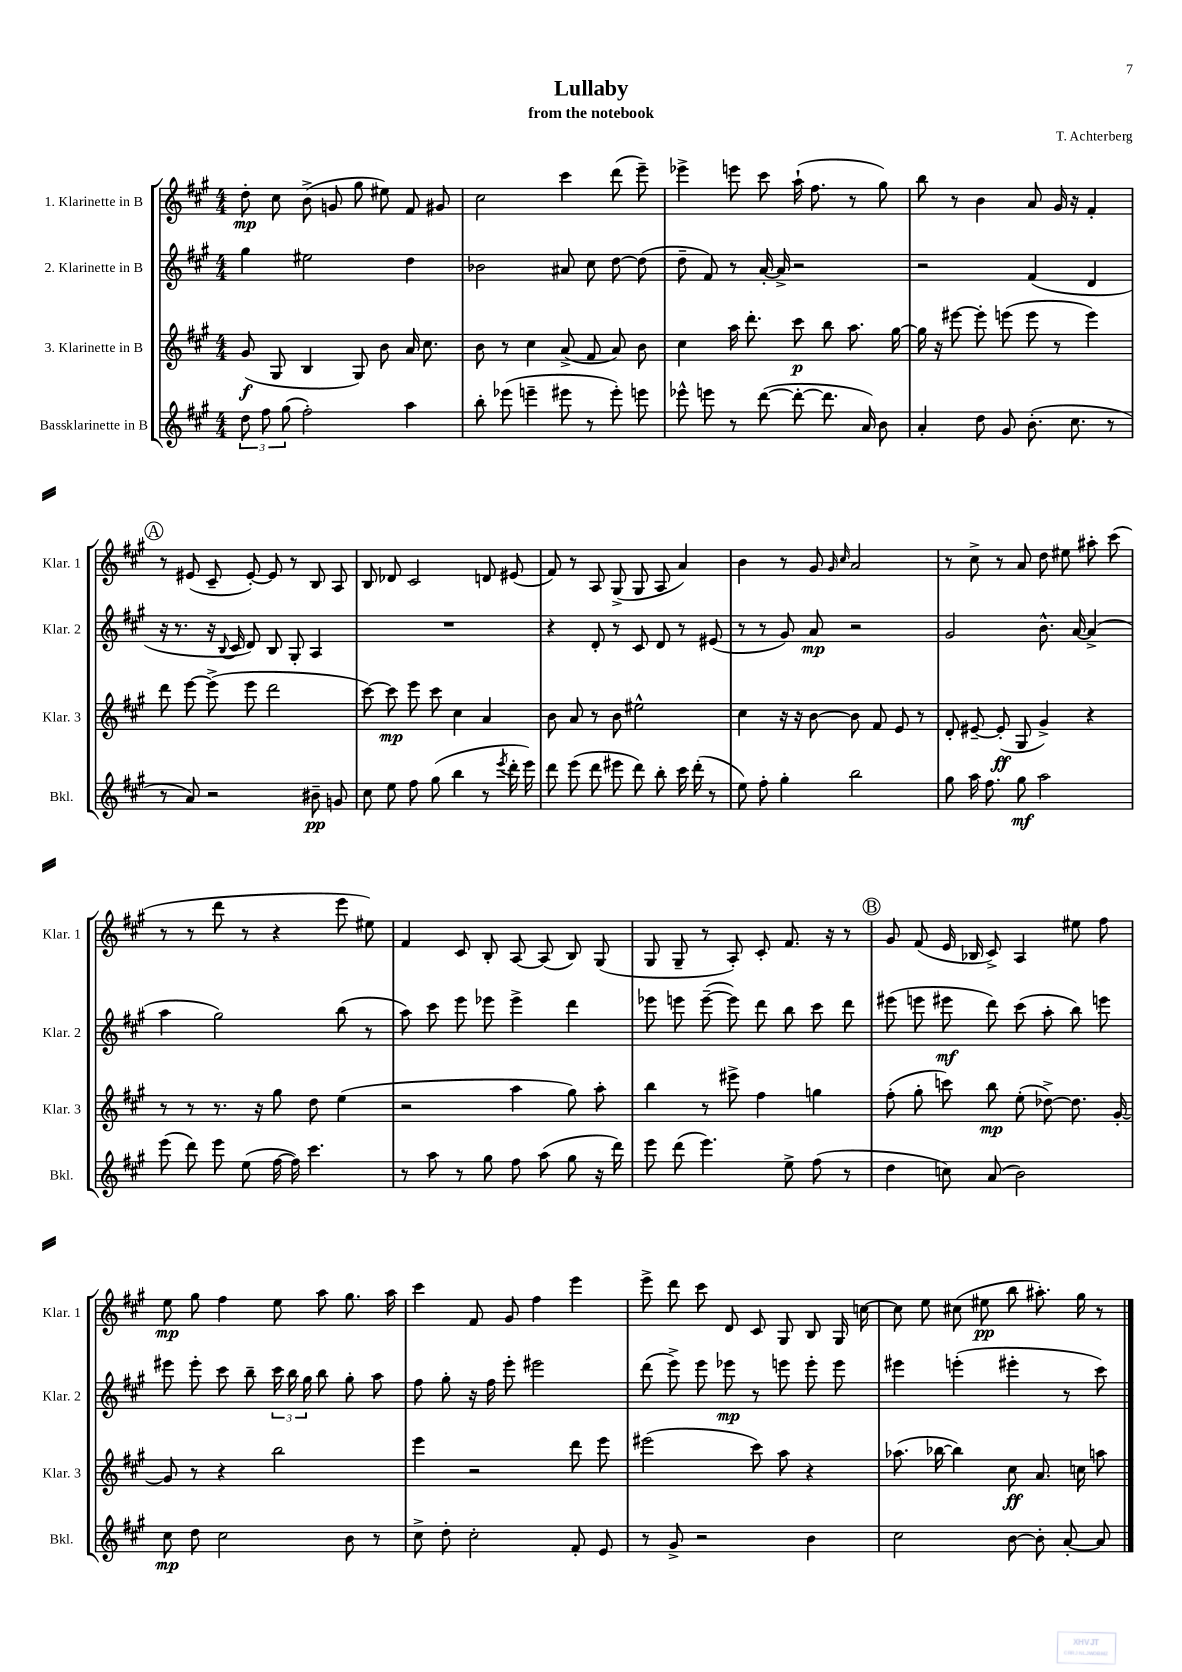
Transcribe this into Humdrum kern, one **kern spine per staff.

**kern	**kern	**kern	**kern
*staff4	*staff3	*staff2	*staff1
*clefG2	*clefG2	*clefG2	*clefG2
*k[f#c#g#]	*k[f#c#g#]	*k[f#c#g#]	*k[f#c#g#]
*M4/4	*M4/4	*M4/4	*M4/4
12dd\	(8g#/	4gg#\	8dd'\
12ff#\	.	.	.
.	8G#/	.	8cc#\
(12gg#\	.	.	.
2ff#'\)	4B/	2ee#\	(8b^\
.	.	.	8g/
.	8G#/)	.	8gg#\
.	8b\	.	8ee#\)
4aa\	16a/	4dd\	8f#/
.	8.cc#\	.	.
.	.	.	8g#/
=	=	=	=
8bb'\	8b\	2b-\	2cc#\
(8eee-\	8r	.	.
4eee~\	4cc#\	.	.
8eee#\	(8a^/	8a#/	4ccc#\
8r	8f#/	8cc#\	.
8eee#'\)	8a/)	[8dd\	(8ddd\
8eee\	8b\	(8dd\]	8eee~\)
=	=	=	=
8eee-^^\	4cc#\	8dd~\	4eee-^\
8eee\	.	8f#/)	.
8r	16aa\	8r	8eee\
.	8.ddd'\	.	.
([8ddd\	.	[16a'/	8ccc#\
.	.	16a^/]	.
8ddd'\_	8ccc#\	2r	(16aa`\
.	.	.	8.ff#\
8.ddd\]	8bb\	.	.
.	8.aa\	.	8r
16a/)	.	.	.
8b\	.	.	8gg#\)
.	[16gg#\	.	.
=	=	=	=
4a'/	16gg#\]	2r	8bb\
.	16r	.	.
.	[8eee#\	.	8r
8dd\	8eee#'\]	.	4b\
8g#/	(8eee\	.	.
(8.b'\	8eee\	(4f#/	8a/
.	8r	.	16g#/
8.cc#\	.	.	16r
.	4eee\)	4d/	4f#'/
8r	.	.	.
=	=	=	=
8r	8ddd\	16r	8r
.	.	8.r	.
8a/)	[8eee\	.	(8e#/
2r	(8eee^\]	16r	8c#~/
.	.	8qqB/	.
.	.	16c#/	.
.	8eee\	8d/)	[8e#'/)
.	2ddd\	8B/	8e#/]
.	.	8G#'/	8r
8b#~\	.	4A/	8B/
8g/	.	.	8A/
=	=	=	=
8cc#\	[8ccc#\)	1r	8B/
8ee\	8ccc#\]	.	8d-/
8ff#\	8eee\	.	2c#/
(8gg#\	8ccc#\	.	.
4bb\	4cc#\	.	.
8r	4a/	.	8d/
8qeee/	.	.	.
16ddd'\	.	.	(8e#/
16eee\)	.	.	.
=	=	=	=
8ddd\	8b\	4r	8f#/)
(8eee\	8a/	.	8r
8ddd\	8r	8d'/	8A/
8eee#\	8b\	8r	(8G#^/
8ddd\)	2ee#^^\	8c#/	8G#/
8bb'\	.	8d/	8A/
16ccc#\	.	8r	4a/)
(16ddd'\	.	.	.
8r	.	(8e#/	.
=	=	=	=
8ee\)	4cc#\	8r	4b\
8ff#'\	.	8r	.
4gg#'\	16r	8g#/)	8r
.	16r	.	.
.	[8b\	8a/	8g#/
.	.	.	16qqg#/
.	.	.	16qqcc#/
2bb\	8b\]	2r	2a/
.	8f#/	.	.
.	8e/	.	.
.	8r	.	.
=	=	=	=
8gg#\	8d'/	2g#/	8r
16aa\	[8e#~/	.	8cc#^\
8.ff#\	.	.	.
.	(8e#'/]	.	8r
8gg#\	8G#/	.	8a/
2aa\	4g#^/)	8.b^^\	8dd\
.	.	.	8ee#\
.	.	[16a/	.
.	4r	(4a^/]	8aa#'\
.	.	.	(8ccc#\
=	=	=	=
(8eee\	8r	4aa\	8r
8ddd\)	8r	.	8r
8eee\	8.r	2gg#\)	8ddd\
(8ee\	.	.	8r
.	16r	.	.
[16ff#\	8gg#\	.	4r
16ff#\])	.	.	.
4.ccc#\	8dd\	.	.
.	(4ee\	(8bb\	8eee\
.	.	8r	8ee#\)
=	=	=	=
8r	2r	8aa\)	4f#/
8aa\	.	8ccc#\	.
8r	.	8eee\	8c#/
8gg#\	.	8eee-\	8B'/
8ff#\	4aa\	4eee-^\	[8A/
(8aa\	.	.	(8A/]
8gg#\	8gg#\)	4ddd\	8B/)
16r	8aa'\	.	(8G#/
16ddd\)	.	.	.
=	=	=	=
8eee\	4bb\	8eee-\	8G#/
(8ddd\	.	8eee\	8G#~/
4.eee\)	8r	([8eee~\	8r
.	8eee#^\	8eee\])	8A'/)
.	4ff#\	8ddd\	8c#'/
8ee^\	.	8bb\	8.f#/
(8ff#\	4gg\	8ccc#\	.
.	.	.	16r
8r	.	8ddd\	8r
=	=	=	=
4dd\	(8ff#'\	(8eee#\	8g#/
.	8gg#'\	8eee\	(8f#/
8cc\)	8ccc\)	8eee#\	16e/
.	.	.	16B-/
(8a/	8bb\	8ddd\)	8c#^/)
2b\)	(8ee'\	(8ccc#\	4A/
.	[8dd-^\)	8aa'\	.
.	8.dd-\]	8bb\)	8ee#\
.	.	8eee\	8ff#\
.	[16g#'/	.	.
=	=	=	=
8cc#\	8g#/]	8eee#\	8ee\
8dd\	8r	8eee#'\	8gg#\
2cc#\	4r	8ccc#\	4ff#\
.	.	8bb~\	.
.	2bb\	24ccc#\	8ee\
.	.	24bb\	.
.	.	24gg#\	.
.	.	8bb\	8aa\
8b\	.	8gg#'\	8.gg#\
8r	.	8aa\	.
.	.	.	16aa\
=	=	=	=
8cc#^\	4eee\	8ff#\	4ccc#\
8dd'\	.	8gg#'\	.
2cc#'\	2r	16r	8f#/
.	.	16ff#\	.
.	.	8eee'\	8g#/
.	.	2eee#\	4ff#\
8f#'/	8ddd\	.	4eee\
8e/	8eee\	.	.
=	=	=	=
8r	(2eee#\	(8ddd\	8eee^\
8g#^/	.	8eee^\)	8ddd\
2r	.	8eee\	8ccc#\
.	.	8eee-\	8d/
.	8ccc#\)	8r	8c#/
.	8aa\	8eee\	8G#/
4b\	4r	8eee'\	8B/
.	.	8eee\	16G#/
.	.	.	[16cc\
=	=	=	=
2cc#\	(8.aa-\	4eee#\	8cc\]
.	.	.	8ee\
.	[16bb-\	.	.
.	4bb-\])	(4eee'\	(8cc#\
.	.	.	8ee#\
[8b\	8cc#\	4eee#'\	8bb\
8b'\]	8.a/	.	8.aa#'\)
[8a'/	.	8r	.
.	16cc\	.	16gg#\
8a/]	8aa\	8ccc#\)	8r
==	==	==	==
*-	*-	*-	*-
